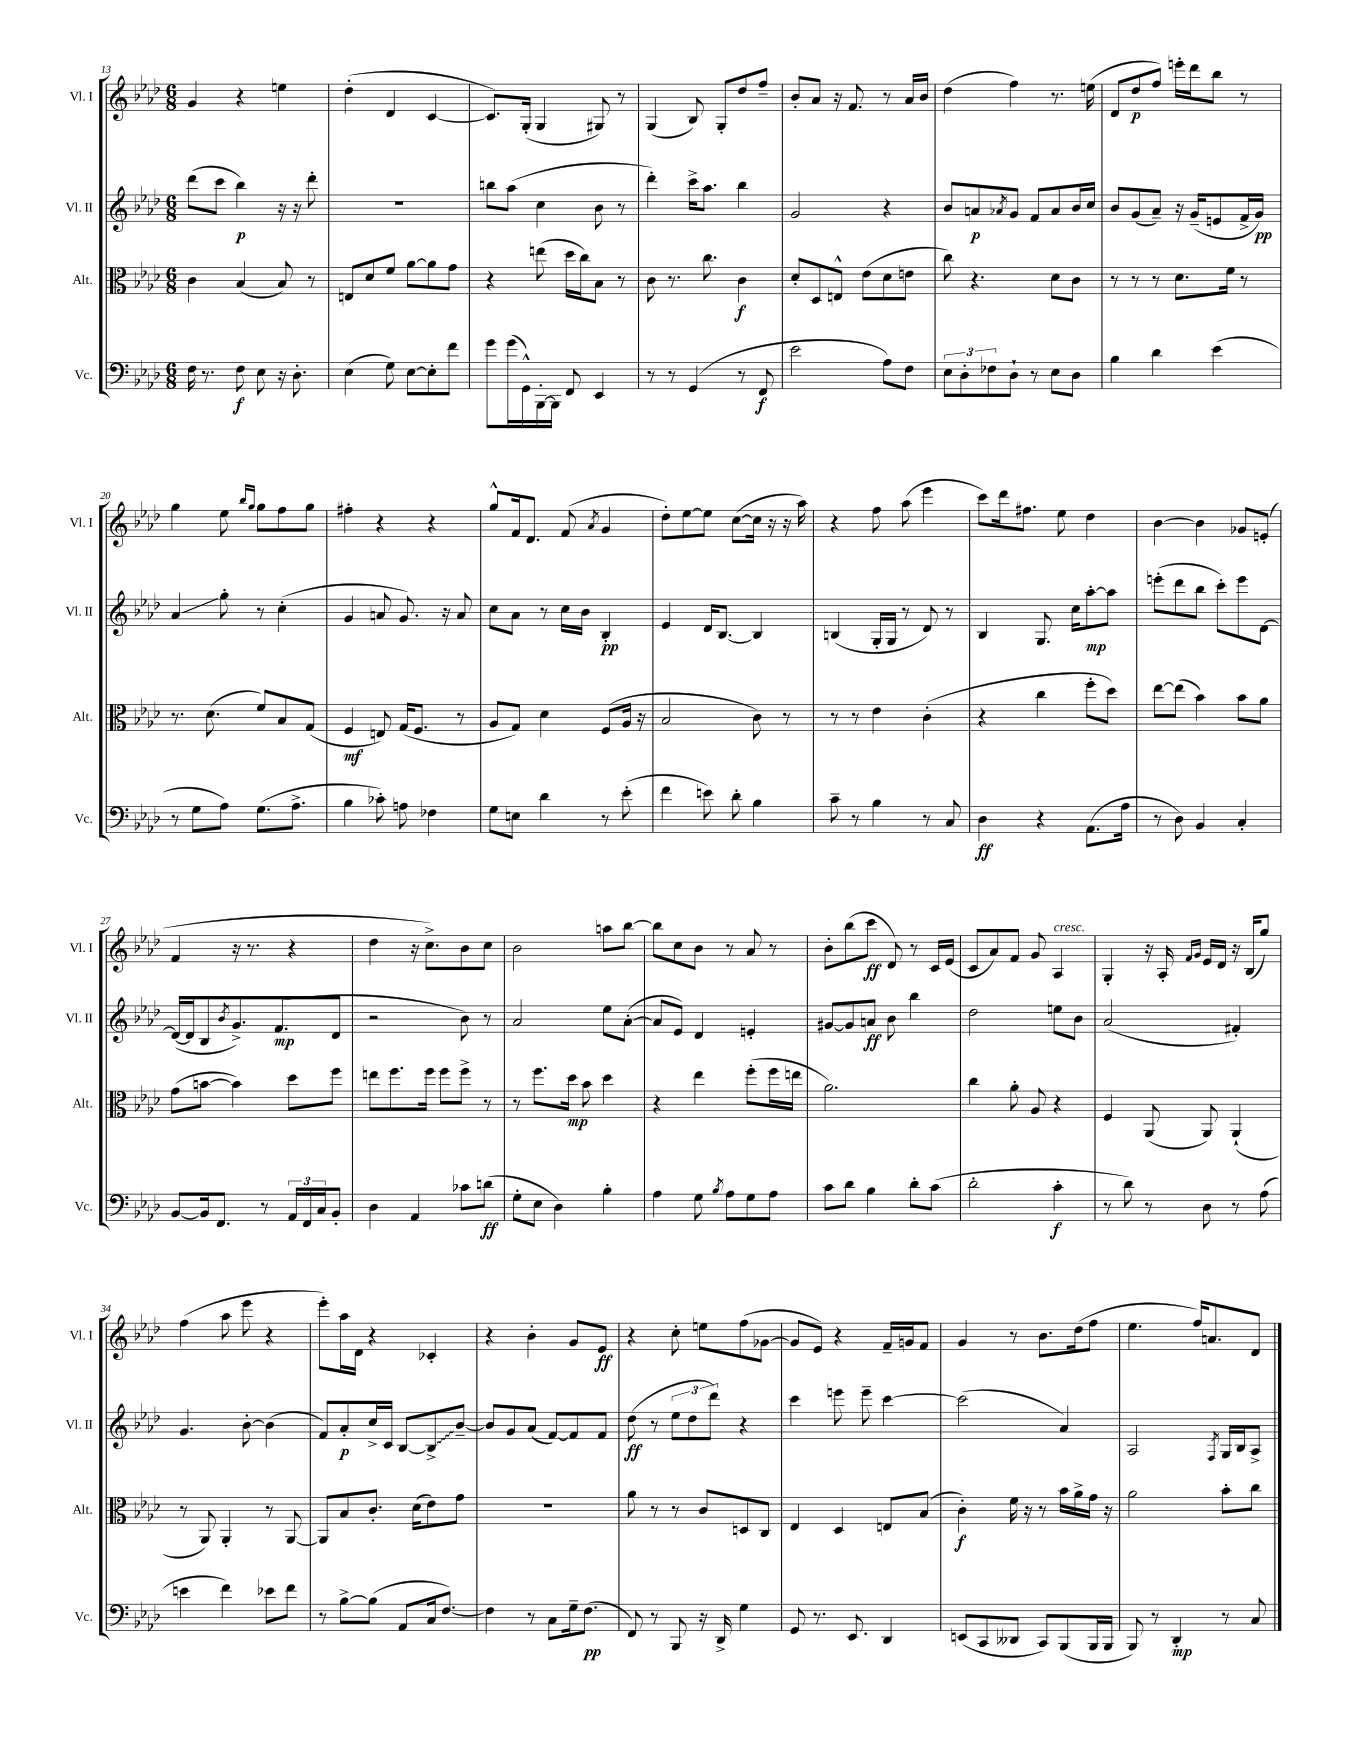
<<
\new StaffGroup <<
\new Staff = "s0" \with { instrumentName = "Vl. I" shortInstrumentName = "Vl. I" } {
    \clef treble \key aes \major \numericTimeSignature \time 6/8
    g'4 r4 e''4 |
    des''4-.( des'4 c'4~ |
    c'8.) g16-.( g4 gis8) r8 |
    g4( bes8) g8-. des''8 f''8-- |
    bes'8-. aes'8 r16 f'8. r8 aes'16 bes'16 |
    des''4( f''4) r8. e''16( |
    des'8 des''8\p f''8) e'''16-. des'''16 bes''8 r8 |
    g''4 ees''8 \grace { bes''16 g''16 } g''8 f''8 g''8 |
    fis''4-. r4 r4 |
    g''8-^ f'16 des'8. f'8( \acciaccatura { aes'8 } g'4 |
    des''8-.) ees''8~ ees''8 c''8~( c''16 r16 r16 aes''16) |
    r4 f''8 aes''8( ees'''4 |
    c'''8) des'''16 fis''8. ees''8 des''4 |
    bes'4~ bes'4 ges'8 e'8-.( |
    f'4 r16 r8. r4 |
    des''4 r16 c''8.->) bes'8 c''8 |
    bes'2 a''8 bes''8~ |
    bes''8 c''8 bes'8 r8 aes'8 r8 |
    bes'8-. bes''8( c'''8\ff des'8) r8 c'16 ees'16( |
    c'8 aes'8) f'8 g'8 aes4^\markup { \italic "cresc." } |
    g4-. r16 aes16-. \grace { f'16 g'16 } ees'16 des'16 r16 bes16( g''8) |
    f''4( aes''8 ees'''8 r4 |
    ees'''8-.) aes''16 des'16 r4 ces'4-. |
    r4 bes'4-. g'8 ees'8\ff |
    r4 c''8-. e''8 f''8( ges'8~ |
    ges'8 ees'8) r4 f'16-- g'16 f'8 |
    g'4 r8 bes'8. des''16( f''8 |
    ees''4. f''16) a'8. des'8 \bar "|." |
}
\new Staff = "s1" \with { instrumentName = "Vl. II" shortInstrumentName = "Vl. II" } {
    \clef treble \key aes \major \numericTimeSignature \time 6/8
    des'''8( c'''8 bes''4\p) r16 r16 des'''8-. |
    R2. |
    b''8 aes''8( c''4 bes'8 r8 |
    des'''4-.) c'''16-> aes''8. bes''4 |
    g'2 r4 |
    bes'8 a'8\p \acciaccatura { aes'8 } g'8 f'8 aes'8 bes'16 c''16 |
    bes'8 g'8( aes'8--) r16 g'16--( e'8 f'16-> g'16\pp) |
    aes'4\glissando g''8-. r8 c''4-.( |
    g'4 a'8 g'8.) r16 a'8 |
    c''8 aes'8 r8 c''16 bes'16 bes4-.\pp |
    ees'4 des'16 bes8.~ bes4 |
    b4( g16-. g16 r8 des'8) r8 |
    bes4 g8. c''16 aes''8~-.\mp aes''8 |
    e'''8-.( des'''8 bes''8 c'''8-.) e'''8 des'8~ |
    des'16~( des'16 bes8 \acciaccatura { bes'8 } g'8.->) f'8.\mp( des'8 |
    r2 bes'8) r8 |
    aes'2 ees''8 aes'8~-.( |
    aes'8 ees'8) des'4 e'4-. |
    gis'8~ gis'8 a'8\ff bes'8 bes''4 |
    des''2 e''8 bes'8 |
    aes'2( fis'4-.) |
    g'4. bes'8~-. bes'4( |
    f'8) aes'8-.\p c''16-> c'16 bes8~ \once \override Glissando.style = #'zigzag bes8->\glissando bes'8~-- |
    bes'8 g'8 aes'8( f'8~) f'8 f'8 |
    des''8\ff( r8 \tuplet 3/2 { ees''8 des''8 des'''8) } r4 |
    c'''4 e'''8 e'''8-- c'''4~ |
    c'''2( aes'4) |
    aes2 \acciaccatura { f8 } g16 bes16 aes8-> \bar "|." |
}
\new Staff = "s2" \with { instrumentName = "Alt." shortInstrumentName = "Alt." } {
    \clef alto \key aes \major \numericTimeSignature \time 6/8
    c'4 bes4( bes8) r8 |
    e8 des'8 f'8 aes'8~ aes'8 g'8 |
    r4 e''8( des''16 c''16) bes8 r8 |
    c'8 r8. c''8. c'4\f |
    des'8-. des8 e8-^ ees'8( des'8 e'8 |
    c''8) r4. des'8 c'8 |
    r8 r8 r8 des'8. f'16 r8 |
    r8. des'8.( f'8) bes8 g8( |
    f4\mf e8) g16( f8. r8 |
    aes8 g8) des'4 f8( aes16 r16 |
    bes2 c'8) r8 |
    r8 r8 ees'4 c'4-.( |
    r4 c''4 f''8-. des''8) |
    ees''8~ ees''8( bes'4) bes'8 aes'8 |
    g'8( b'8~ b'4) des''8 f''8 |
    e''8 f''8. f''16 f''8 f''8-> r8 |
    r8 f''8. des''16\mp bes'8 des''4 |
    r4 ees''4 f''8-.( f''16 e''16 |
    aes'2.) |
    c''4 aes'8-. aes8 r4 |
    f4 aes,8( aes,8) aes,4-!( |
    r8 aes,8) aes,4-. r8 aes,8~ |
    aes,8 bes8 c'8.-. des'16( ees'8) g'8 |
    R2. |
    aes'8 r8 r8 c'8 d8 c8 |
    ees4 des4 e8 bes8( |
    c'4-.\f) f'16 r16 r8 bes'16 aes'16-> g'16 r16 |
    aes'2 bes'8-. c''8 \bar "|." |
}
\new Staff = "s3" \with { instrumentName = "Vc." shortInstrumentName = "Vc." } {
    \clef bass \key aes \major \numericTimeSignature \time 6/8
    f16 r8. f8\f ees8 r16 des8.-. |
    ees4( g8) ees8~ ees8-. f'8 |
    g'8 g'16( g,16-^) bes,,16~-. bes,,16 f,8 ees,4 |
    r8 r8 g,4( r8 f,8\f |
    ees'2 aes8) f8 |
    \tuplet 3/2 { ees8 des8-. fes8 } des8-! r8 ees8 des8 |
    bes4 des'4 ees'4( |
    r8 g8 aes8) g8.( aes8.-> |
    bes4 ces'8-.) a8 fes4 |
    g8 e8 des'4 r8 ees'8-.( |
    f'4 e'8) des'8-. bes4 |
    c'8-- r8 bes4 r8 c8 |
    des4\ff r4 aes,8.( aes16 |
    r8 des8) bes,4 c4-. |
    bes,8~ bes,16 f,8. r8 \tuplet 3/2 { aes,16 f,16 c16 } bes,8-. |
    des4 aes,4 ces'8 d'8\ff( |
    g8-. ees8 des4) bes4-. |
    aes4 g8 \acciaccatura { bes8 } aes8 g8 aes8 |
    c'8 des'8 bes4 des'8-. c'8( |
    des'2-. c'4-.\f |
    r8 des'8) r8 des8 r8 aes8( |
    e'4 f'4) ees'8 f'8 |
    r8 bes8~-> bes8( aes,8 c16 f8.~) |
    f4 r8 c8 g16-- f8.\pp( |
    f,8) r8 bes,,8 r16 des,16-> g4 |
    g,8 r8. ees,8. des,4 |
    e,8( c,8 deses,8 c,8) bes,,8( bes,,16 bes,,16 |
    bes,,8) r8 des,4-.\mp r8 c8 \bar "|." |
}
>>
>>
\layout { \context { \Score currentBarNumber = #13 } }
